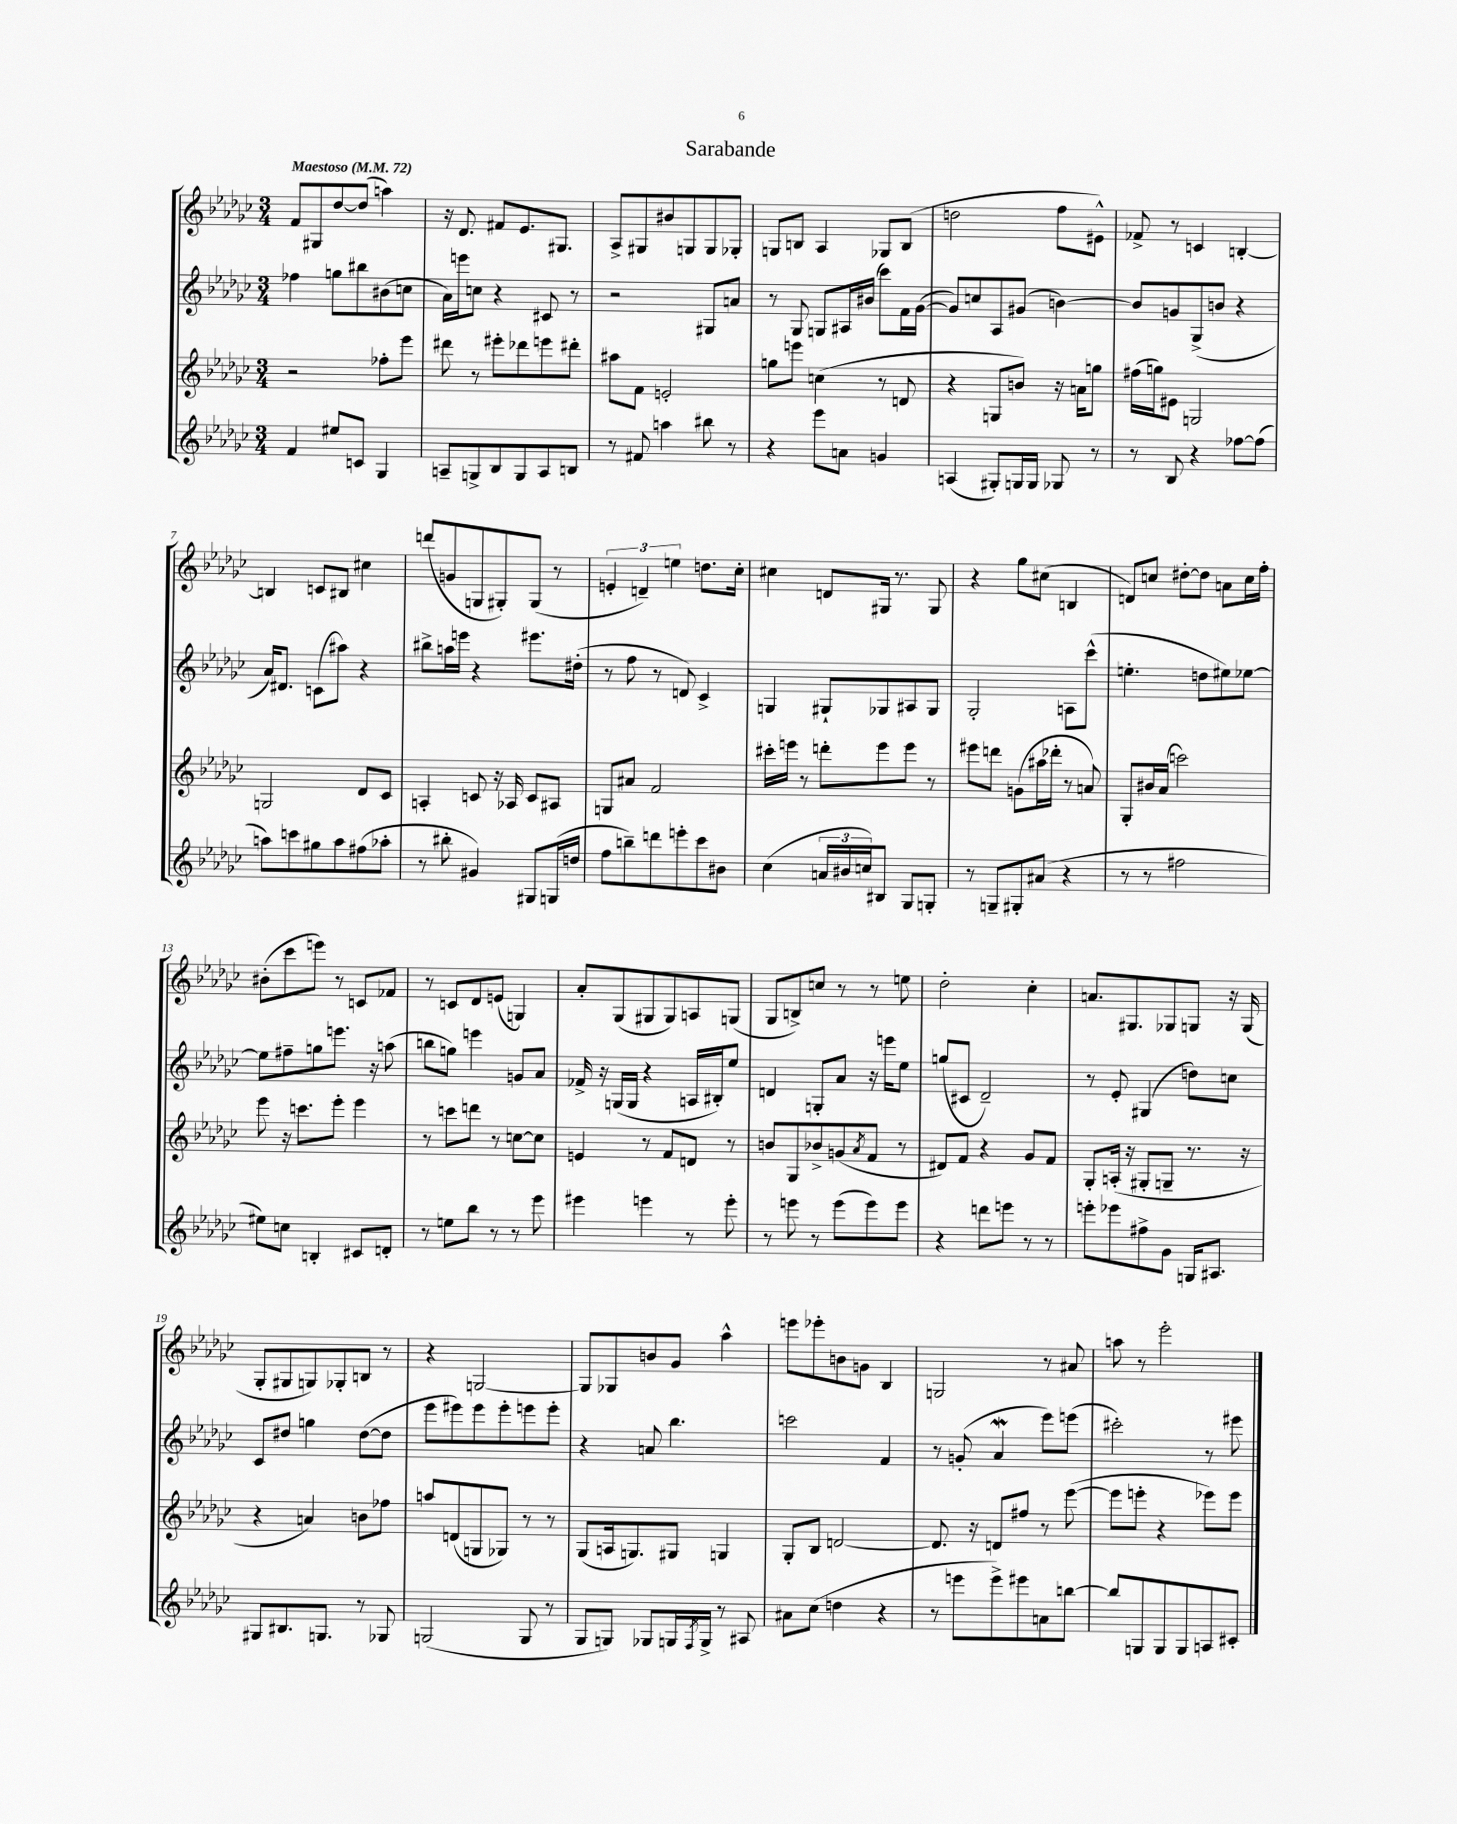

**kern	**kern	**kern	**kern
*part4	*part3	*part2	*part1
*staff4	*staff3	*staff2	*staff1
*clefG2	*clefG2	*clefG2	*clefG2
*k[b-e-a-d-g-c-]	*k[b-e-a-d-g-c-]	*k[b-e-a-d-g-c-]	*k[b-e-a-d-g-c-]
*M3/4	*M3/4	*M3/4	*M3/4
*MM72	*MM72	*MM72	*MM72
=1	=1	=1	=1
!	!	!	!LO:TX:a:B:t=Maestoso
4f/	2r	4ff-X\	8f/L
.	.	.	8G#X/
8ee#X/L	.	8ggn\L	[8dd-/
8cn/J	.	8bb#X\	(8dd-/J]
4G-/	8ff-X'\L	(8b#X\	4aan\)
.	8eee-\J	8ccn\J	.
=2	=2	=2	=2
8An~/L	8ddd#X\	16a-\LL)	16r
.	.	16eeen\J	8.d-/
8Gn^/	8r	8ccn\J	.
8B-/	8eee#X'\L	4r	8f#X/L
8G/	8ddd-X\	.	8.e-/
8A/	8eeen\	8c#X/	.
.	.	.	8.G#X/J
8Bn/J	8ddd#X'\J	8r	.
=3	=3	=3	=3
8r	8aa#X\L	2r	8A-^/L
8f#X/	8f\J	.	8G#X/
4aan\	2en'/	.	8b#X/
.	.	.	8Gn/
8bb#X\	.	8G#X/L	8G/
8r	.	8an/J	8G-X'/J
=4	=4	=4	=4
4r	8ggn\L	8r	8Gn/L
.	8eeen\J	8G-/	8Bn/J
8eee-\L	(4ccn\	8Gn/L	4A-/
8an\J	.	16A#X/L	.
.	.	(16b#X/JJ	.
4gn/	8r	8ccc-\L)	8G-X/L
.	8dn/	16f\L	(8B/J
.	.	([16g-\JJ	.
=5	=5	=5	=5
(4An/	4r	8g-/L])	2ddn\
.	.	8ccn/	.
8G#X'/L)	8Gn/L	8A-/	.
16Gn/L	8bn/J)	(8g#X/J	.
16G/JJ	.	.	.
8G-X/	16r	[4bn\)	8ff\L
.	16an\KL	.	.
8r	8ggn\J	.	8e#X^^\J)
=6	=6	=6	=6
8r	(16ff#X\LL	8b/L]	8f-X^/
.	16ggn\J)	.	.
8B-/	8e#X\J	8gn/	8r
4r	2Gn/	(8G-^/	4cn/
.	.	8bn/J	.
[8ff-X\L	.	4r	[4Bn'/
(8ff-\J]	.	.	.
!!LO:LB:g=z
=7	=7	=7	=7
8aan\L)	2Gn/	16a-/KL)	4Bn/]
.	.	8.d#X/J	.
8cccn\	.	.	.
8gg#X\	.	(8cn\L	8cn/L
8aa\	.	8aa#X\J)	8B#X/J
(8ff#X\	8d-/L	4r	4cc#X\
8aa-X'\J	8c-/J	.	.
=8	=8	=8	=8
8r	4An'/	8bb#X^\L	(8dddn/L
8bb#X'\	.	16aan\L	8gn/
.	.	16eeen\JJ	.
4g#X/)	8cn/	4r	8Gn/
.	16r	.	8G#X'/)
.	16A-X/	.	.
8G#X/L	8c/L	8.eee#X\L	(8G#/J
(16Gn/L	8A#X/J	.	8r
16ddn/JJ	.	(16dd#X'\Jk	.
=9	=9	=9	=9
8ff\L	8Gn/L	8r	6en'/
8bbn~\)	8a#X/J	8ff\	.
.	.	.	6dn~/)
8dddn\	2f/	8r	.
.	.	.	6een\
8eeen'\	.	8dn/)	.
8ccc-\	.	4c-^/	8.ddn\L
8b#X\J	.	.	.
.	.	.	16cc-'\Jk
=10	=10	=10	=10
(4cc-\	16ccc#X'\LL	4Gn/	4cc#X\
.	16eeen\JJ	.	.
.	8r	.	.
24an/LL	8dddn'\L	8G#X`/L	8dn/L
24b#X/	.	.	.
24ccn/J)	.	.	.
8B#X/J	8eee\	8G-X/	16G#X/Jk
.	.	.	8.r
8G-/L	8eee\J	8A#X/	.
8Gn'/J	8r	8G-/J	8G#/
=11	=11	=11	=11
8r	8eee#X\L	2G-'/	4r
8Gn~/L	8dddn\J	.	.
8G#X'/	(8gn\L	.	8gg-\L
(8a#X/J	16aa#X\L	.	(8cc#X\J
.	16ddd-X'\JJ	.	.
4r	8r	8An\L	4Bn/
.	8an/)	(8ccc-^^\J	.
=12	=12	=12	=12
8r	8G-'/L	4.een'\	8dn/L)
8r	16b#X/L	.	8ccn/J
.	(16a-/JJ	.	.
2ff#X\	2cccn\)	.	[8dd#X'\L
.	.	8ddn\L	8dd#\J]
.	.	8ee#X\)	8an\L
.	.	[8ee-X\J	16cc\L
.	.	.	16ff'\JJ
!!LO:LB:g=z
=13	=13	=13	=13
8ee#X\L)	8eee-\	8ee-\L]	(8b#X'\L
8ccn\J	16r	8ff#X~\	8ccc-\
.	8.cccn\L	.	.
4Bn'/	.	8ggn\	8eeen\J)
.	8eee-'\J	8.eeen\J	8r
8c#X/L	4eee-\	.	8cn/L
.	.	16r	.
8dn'/J	.	(8aan\	8f-X/J
=14	=14	=14	=14
8r	8r	8bbn\L	8r
8een\L	8cccn\L	8ggn\J)	8cn/L
8bb-\J	8dddn\J	4eeen\	8d-/
8r	8r	.	(8en/J
8r	[8ccn\L	8gn/L	4Gn/)
8eee-\	8cc\J]	8a-/J	.
=15	=15	=15	=15
4eee#X\	4en/	16f-X^/	8a-'/L
.	.	16r	.
.	.	(16Gn/LL	(8G-/
.	.	16G/JJ	.
4eeen\	8r	4r	8G#X/
.	8f/L	.	8G#/)
8r	8dn/J	16An/LL	8An/
.	.	16B#X'/J)	.
8eee'\	8r	8ee-/J	(8Gn/J
=16	=16	=16	=16
8r	8bn/L	4dn/	8G-/L
8eeen\	8G-/	.	8Bn^/)
8r	8b-X^/	8Gn'/L	8ccn/J
(8eee\L	(8gn/	8a-/J	8r
.	8qa-/	.	.
8eee\)	8f/J	16r	8r
.	.	16eeen\KL	.
8eee\J	8r	8ee-\J	8een\
=17	=17	=17	=17
4r	8d#X/L)	(8ggn/L	2dd-'\
.	8f/J	8c#X/J	.
8dddn\L	4r	2d-~/)	.
8eeen\J	.	.	.
8r	8g-/L	.	4cc-'\
8r	8f/J	.	.
=18	=18	=18	=18
8eeen'\L	8G-'/L	8r	8.an/L
8eee-X\	(16An'/Jk	8e-'/	.
.	16r	.	8.G#X/
8ff#X^\	8G#X'/L	(4G#X/	.
8g-\J	8Gn~/J	.	8G-X/
16Gn/KL	8.r	8ddn\L)	8Gn/J
8.A#X/J	.	.	.
.	.	8ccn\J	16r
.	16r	.	(16G/
!!LO:LB:g=z
=19	=19	=19	=19
8G#X/L	4r	8c-/L	8G-'/L
8.B#X/	.	8dd#X/J	8G#X/
.	4an/)	4ggn\	8Gn/)
8.Gn/J	.	.	.
.	.	.	8G-X'/
8r	8bn\L	([8dd#\L	8Bn/J
8G-X/	8ff-X\J	8dd#\J]	8r
=20	=20	=20	=20
(2Gn/	8aan/L	8eee-\L	4r
.	(8dn/	8eee#X\)	.
.	8Gn/	8eee#\	[2Gn/
.	8G-X/J)	8eee#'\	.
8G/	8r	8eeen\	.
8r	8r	8eee'\J	.
=21	=21	=21	=21
8G-/L	(8G-/L	4r	8G/L]
8Gn/J)	16An/k	.	8G-X/
.	8.Gn/)	.	.
8G-X/L	.	8an/	8bn/
16Gn/L	8G#X/J	4.bb-\	8g-/J
8qF/	.	.	.
16G^/JJ	.	.	.
8r	4Gn/	.	4aa-^^\
8A#X/	.	.	.
=22	=22	=22	=22
8a#X\L	8G-'/L	2cccn\	8eeen\L
(8cc-\J	8B-/J	.	8eee-X'\
4ddn\	[2dn/	.	8bn\
.	.	.	8gn\J
4r	.	4f/	4B-/
=23	=23	=23	=23
8r	8.d/]	8r	2Gn/
8eeen\L	.	(8gn'/	.
.	16r	.	.
8eee^\)	8dn/L	4a-W/	.
8eee#X\	8ff#X/J	.	.
8an\	8r	8eee-\L)	8r
[8bbn\J	([8eee-\	(8eeen\J	8a#X/
=24	=24	=24	=24
8bb/L]	8eee-\L]	2ccc#X'\)	8aan\
8Gn/	8eeen'\J	.	8r
8G/	4r	.	2eee-'\
8G/	.	.	.
8An/	8eee-X\L)	8r	.
8c#X'/J	8eee-\J	8eee#X\	.
==	==	==	==
*-	*-	*-	*-
